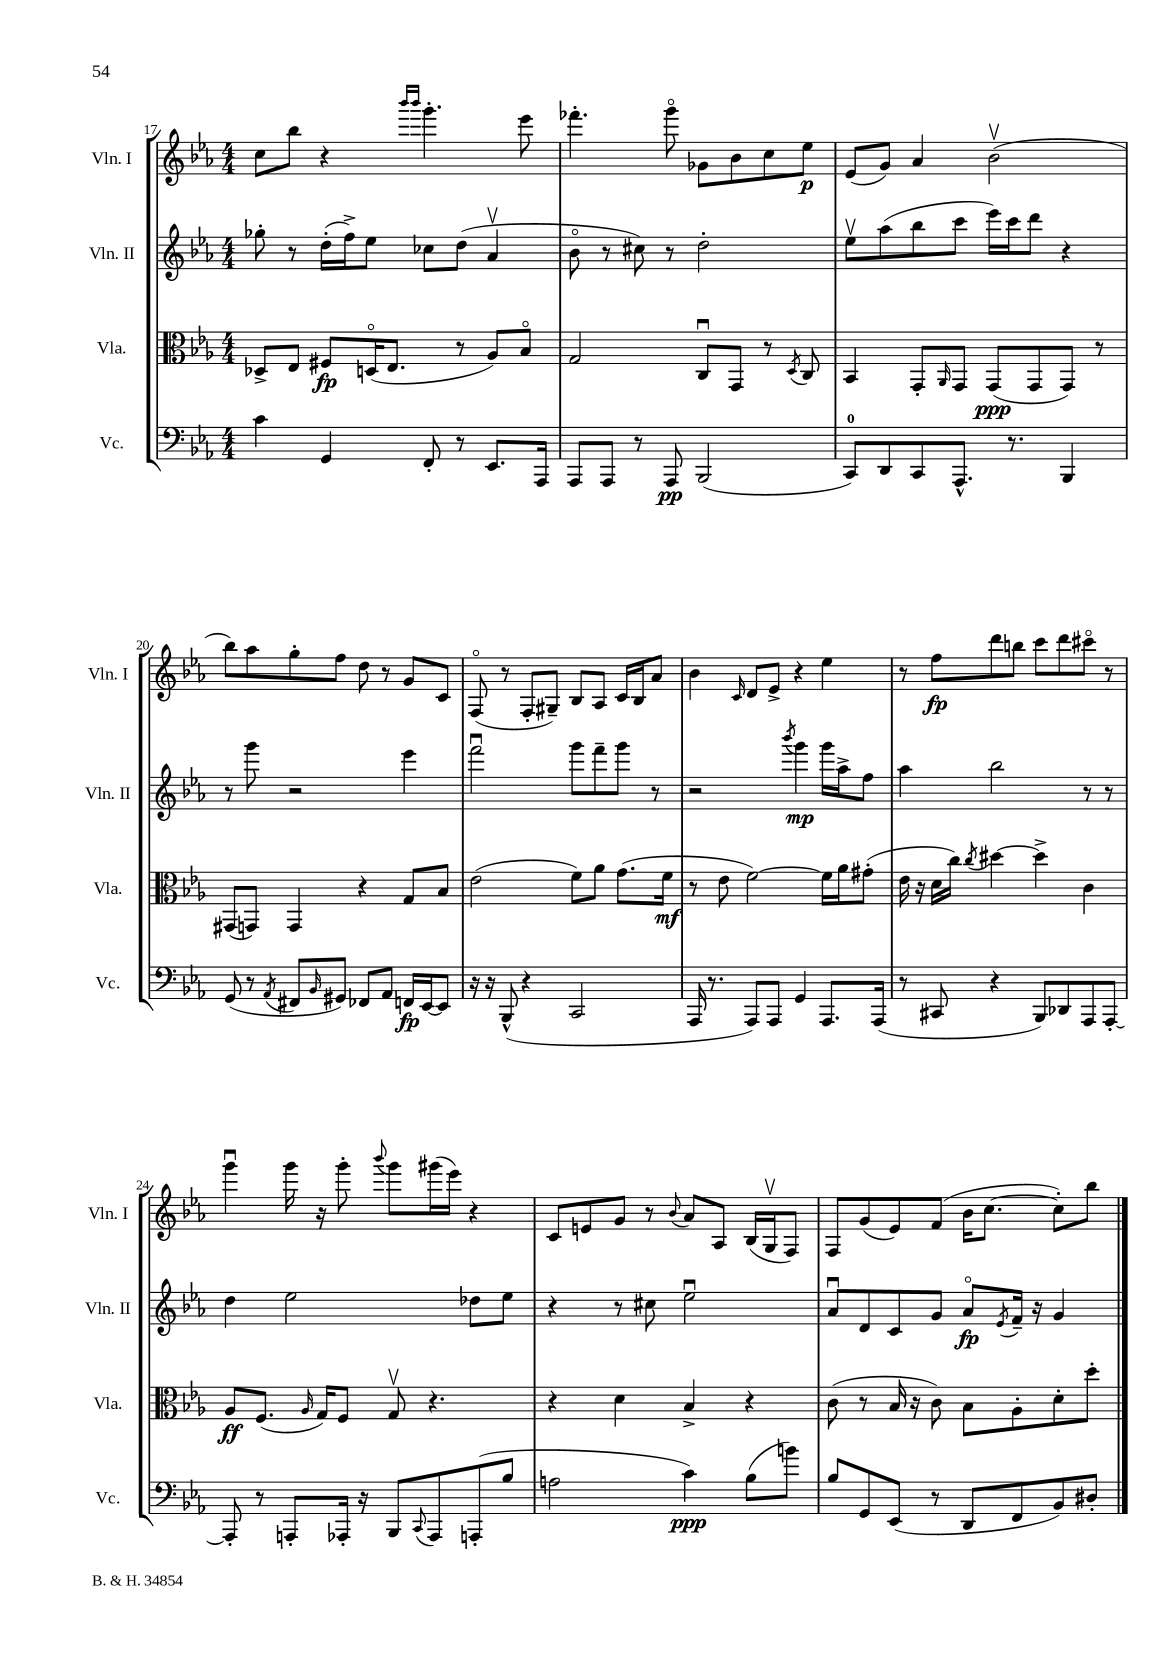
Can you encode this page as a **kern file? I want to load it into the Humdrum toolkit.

**kern	**kern	**kern	**kern
*staff4	*staff3	*staff2	*staff1
*clefF4	*clefC3	*clefG2	*clefG2
*k[b-e-a-]	*k[b-e-a-]	*k[b-e-a-]	*k[b-e-a-]
*M4/4	*M4/4	*M4/4	*M4/4
4c	8D-^	8gg-'	8cc
.	8E-	8r	8bb-
4GG	8F#	(16dd'	4r
.	.	16ff^)	.
.	(16Do	8ee-	.
.	8.E-	.	.
.	.	.	16qqbbb-
.	.	.	16qqbbb-
8FF'	.	8cc-	4.ggg'
8r	8r	(8dd	.
8.EE-	8A-)	4a-v	.
.	8B-o	.	8eee-
16AAA-	.	.	.
=	=	=	=
8AAA-	2G	8b-o	4.fff-'
8AAA-	.	8r	.
8r	.	8cc#)	.
8AAA-	.	8r	8gggo
(2BBB-	8Cu	2dd'	8g-
.	8GG	.	8b-
.	8r	.	8cc
.	8qD	.	.
.	8C	.	8ee-
=	=	=	=
8CC)	4BB-	8ee-v	(8e-
8DD	.	(8aa-	8g)
8CC	8GG'	8bb-	4a-
.	16qqAA-	.	.
8.AAA-^^	8GG	8ccc	.
.	(8GG	16eee-)	(2b-v
8.r	.	16ccc	.
.	8GG	8ddd	.
4BBB-	8GG)	4r	.
.	8r	.	.
=	=	=	=
(8GG	(8GG#	8r	8bb-)
8r	8GG)	8ggg	8aa-
8qAA-	.	.	.
8FF#	4GG	2r	8gg'
16qqBB-	.	.	.
8GG#)	.	.	8ff
8FF-	4r	.	8dd
8AA-	.	.	8r
16FF	8G	4eee-	8g
[16EE-	.	.	.
8EE-]	8B-	.	8c
=	=	=	=
16r	(2e-	2fffu	(8Fo
16r	.	.	.
(8BBB-^^	.	.	8r
4r	.	.	8F'
.	.	.	8G#~)
2CC	8f)	8ggg	8B-
.	8a-	8fff~	8A-
.	(8.g	8ggg	16c
.	.	.	16B-
.	.	8r	8a-
.	16f	.	.
=	=	=	=
16AAA-	8r	2r	4b-
8.r	.	.	.
.	8e-	.	.
.	.	.	16qqc
8AAA-)	[2f)	.	8d
8AAA-	.	.	8e-^
.	.	8qbbb-	.
4GG	.	4ggg	4r
8.AAA-	16f]	16ggg	4ee-
.	16a-	16aa-^	.
.	(8g#'	8ff	.
(16AAA-	.	.	.
=	=	=	=
8r	16e-	4aa-	8r
.	16r	.	.
8CC#	16d	.	8ff
.	16cc)	.	.
.	8qcc	.	.
4r	[4dd#	2bb-	8ddd
.	.	.	8bb
8BBB-)	4dd#^]	.	8ccc
8DD-	.	.	8ddd
8AAA-	4c	8r	8ccc#o
[8AAA-'	.	8r	8r
=	=	=	=
8AAA-']	8A-	4dd	4gggu
8r	(8.F	.	.
8AAA'	.	2ee-	16ggg
.	16qqA-	.	.
.	16G)	.	16r
16AAA-'	8F	.	8ggg'
16r	.	.	.
.	.	.	8qqbbb-
8BBB-	8Gv	.	8ggg
8qqCC	.	.	.
8AAA-	4.r	.	(16ggg#
.	.	.	16eee-)
(8AAA'	.	8dd-	4r
8B-	.	8ee-	.
=	=	=	=
2A	4r	4r	8c
.	.	.	8e
.	4d	8r	8g
.	.	8cc#	8r
.	.	.	8qqb-
4c)	4B-^	2ee-u	8a-
.	.	.	8A-
(8B-	4r	.	(16B-
.	.	.	16Gv
8b)	.	.	8F)
=	=	=	=
8B-	(8c	8a-u	8F
8GG	8r	8d	(8g
(8EE-	16B-	8c	8e-)
.	16r	.	.
8r	8c)	8g	(8f
8DD	8B-	8a-o	16b-
.	.	.	[8.cc
.	.	8qe-	.
8FF	8A-'	16f~	.
.	.	16r	.
8BB-)	8d'	4g	8cc'])
8D#'	8dd'	.	8bb-
==	==	==	==
*-	*-	*-	*-
